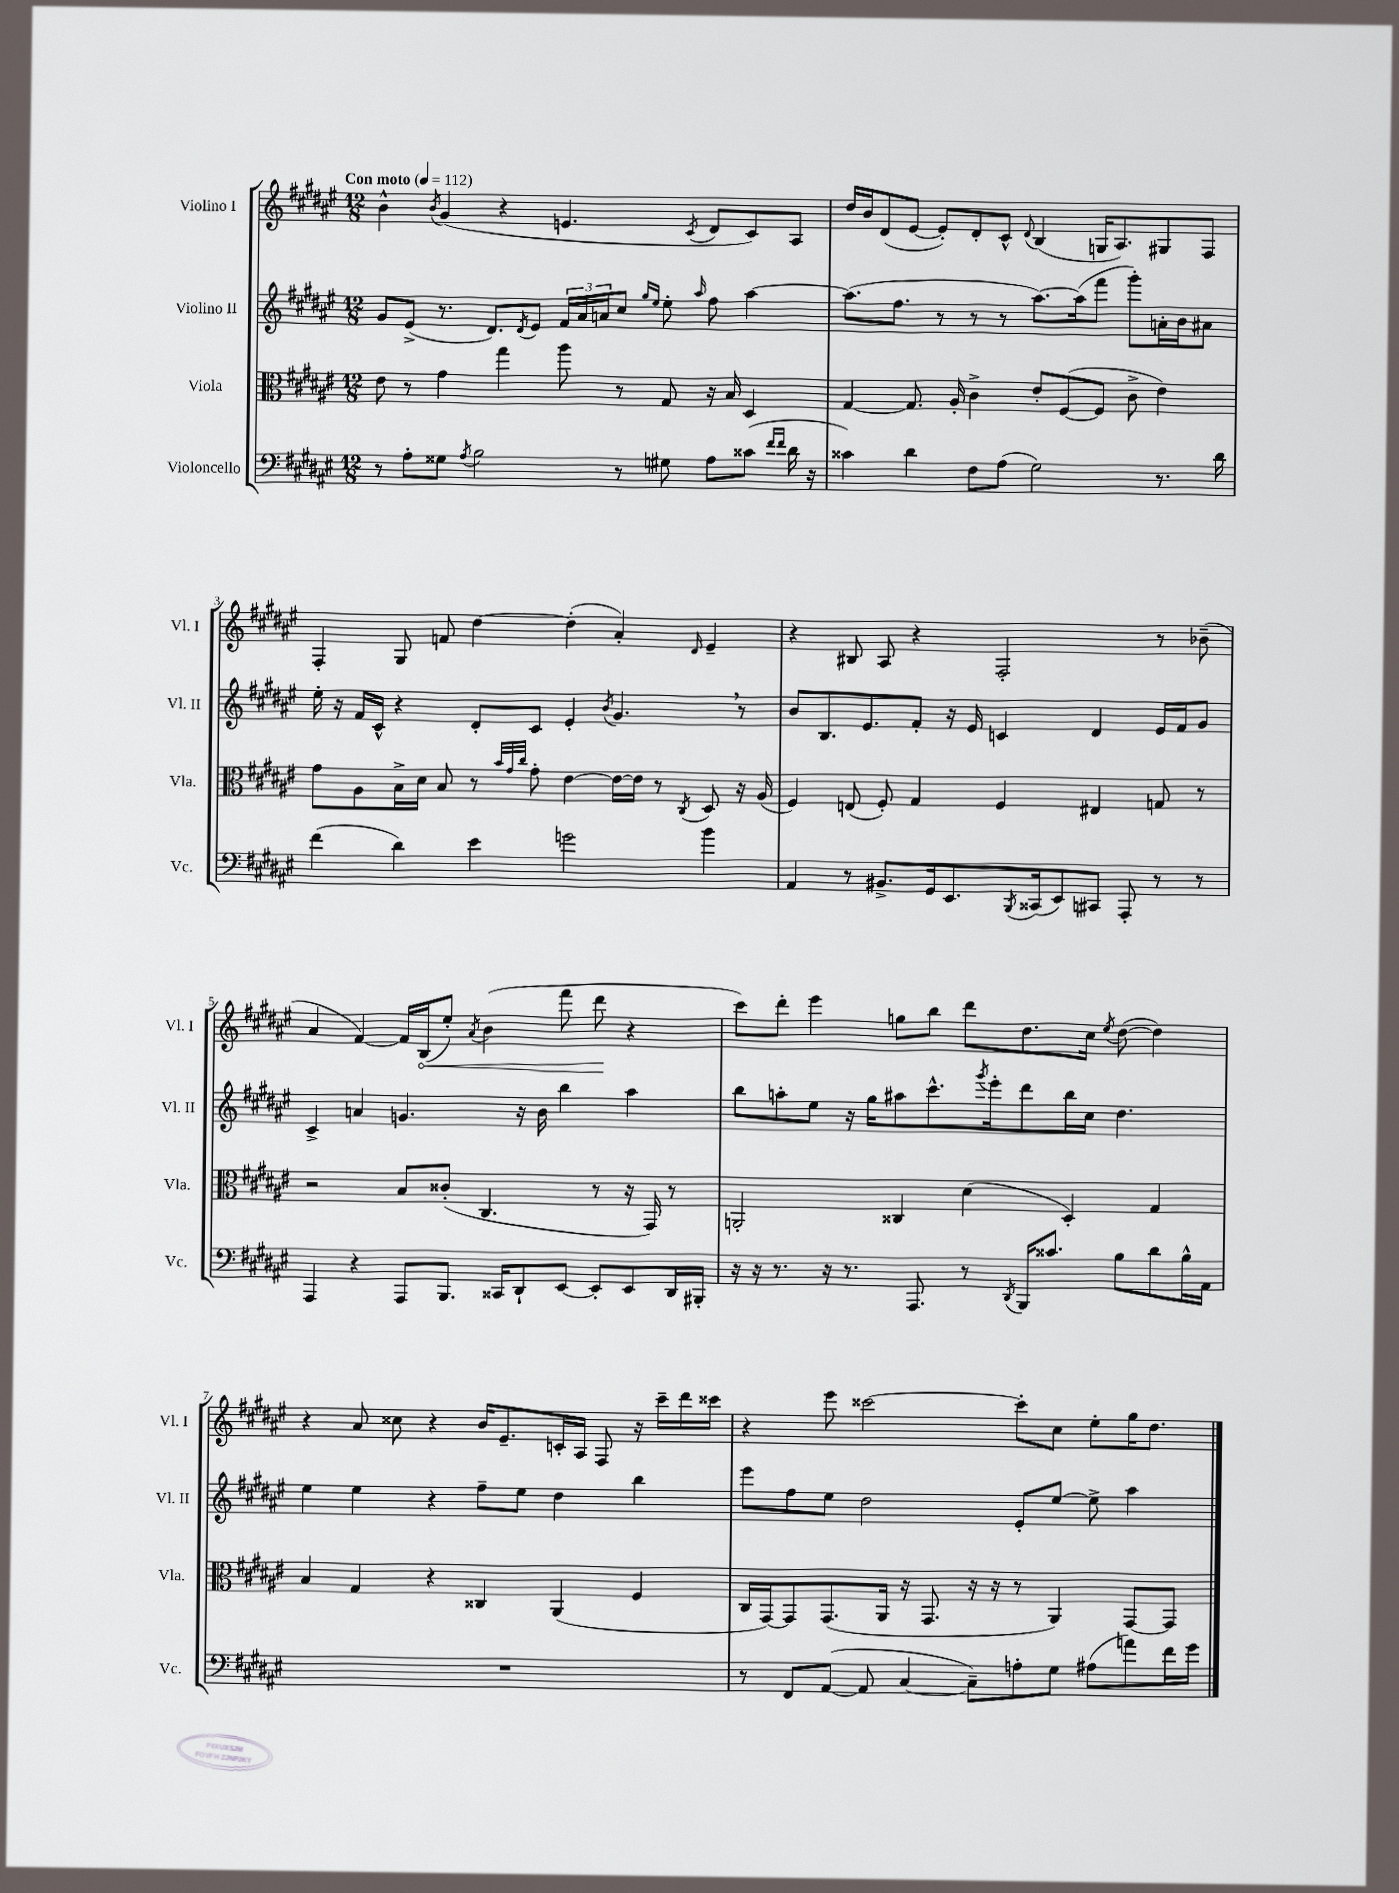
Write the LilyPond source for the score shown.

<<
\new StaffGroup <<
\new Staff = "s0" \with { instrumentName = "Violino I" shortInstrumentName = "Vl. I" } {
    \clef treble \key fis \major \numericTimeSignature \time 12/8 \tempo "Con moto" 4 = 112
    b'4-^ \acciaccatura { b'8 } gis'4( r4 e'4. \acciaccatura { cis'8 } dis'8 cis'8) ais8 |
    dis''16 b'16 dis'8( eis'8~ eis'8-.) dis'8-. cis'8-^ \appoggiatura { dis'8 } b4( g16 ais8.) gis8 fis8 |
    fis4-. gis8 f'8 dis''4~ dis''4-.( ais'4-.) \grace { dis'16 } eis'4-- |
    r4 bis8 ais8 r4 fis2-. r8 bes'8--( |
    ais'4 fis'4~) fis'16 \once \override Hairpin.circled-tip = ##t b16\<( eis''8-.) \acciaccatura { ais'8 } b'4( fis'''8 dis'''8\! r4 |
    cis'''8) dis'''8-. eis'''4 g''8 b''8 dis'''8 dis''8. cis''16 \acciaccatura { eis''8 } dis''8~( dis''4) |
    r4 ais'8 cisis''8 r4 b'16 eis'8.-- c'16-. ais16 fis8 r16 cis'''16-- dis'''16 cisis'''16 |
    r4 eis'''8 cisis'''2~ cisis'''8-. cis''8 eis''8-. gis''16 dis''8. \bar "|." |
}
\new Staff = "s1" \with { instrumentName = "Violino II" shortInstrumentName = "Vl. II" } {
    \clef treble \key fis \major \numericTimeSignature \time 12/8
    gis'8 eis'8->( r8. dis'8.) \acciaccatura { dis'8 } eis'8 \tuplet 3/2 { fis'16 ais'16 a'16 } cis''8 \grace { gis''16 eis''16 } eis''8-. \grace { ais''16 } fis''8 ais''4~ |
    ais''8.( fis''8. r8 r8 r8 ais''8.~) ais''16( fis'''8 gis'''8-.) a'16-. b'16 ais'8 |
    eis''16-. r16 fis'16 cis'16-^ r4 dis'8-. cis'8 eis'4-. \acciaccatura { b'8 } gis'4. \breathe r8 |
    b'8 b8. eis'8. fis'8-. r16 eis'16 c'4 dis'4 eis'16 fis'16 gis'8 |
    cis'4-> a'4 g'4. r16 b'16 b''4 ais''4 |
    b''8 a''8-. eis''8 r16 gis''16 ais''8 cis'''8.-^ \acciaccatura { gis'''8 } eis'''16-. dis'''8 b''16 cis''16 dis''4. |
    eis''4 eis''4 r4 fis''8-- eis''8 dis''4 b''4 |
    eis'''8 fis''8 eis''8 dis''2 eis'8-. eis''8~ eis''8-> ais''4 \bar "|." |
}
\new Staff = "s2" \with { instrumentName = "Viola" shortInstrumentName = "Vla." } {
    \clef alto \key fis \major \numericTimeSignature \time 12/8
    eis'8 r8 gis'4 gis''4 ais''8 r8 gis8 r16 b16 dis4 |
    gis4~ gis8. ais16-. cis'4-> eis'8-. fis8~( fis8 cis'8-> eis'4) |
    gis'8 ais8 b16-> dis'16 b8 r8 \grace { b'32 gis'32 cis''32 } gis'8-. eis'4~ eis'16~ eis'16 r8 \acciaccatura { cis8 } dis8 r16 ais16( |
    fis4) e8( fis8-.) gis4 fis4 eis4 g8 r8 |
    r2 b8 cisis'8-.( cis4. r8 r16 gis,16) r8 |
    a,2-. cisis4 dis'4( dis4-.) gis4 |
    b4 gis4 r4 cisis4 ais,4( fis4 |
    cis16 gis,16~) gis,8 gis,8.( ais,16 r16 gis,8. r16 r16 r8 ais,4) gis,8~ gis,8 \bar "|." |
}
\new Staff = "s3" \with { instrumentName = "Violoncello" shortInstrumentName = "Vc." } {
    \clef bass \key fis \major \numericTimeSignature \time 12/8
    r8 ais8-. gisis8 \acciaccatura { ais8 } b2 r8 gis8 ais8 cisis'8( \grace { fis'16 fis'16 } dis'16 r16 |
    cisis'4) dis'4 fis8 ais8( gis2) r8. dis'16 |
    fis'4( dis'4) eis'4 g'2 b'4 |
    ais,4 r8 bis,8.-> gis,16 eis,8. \acciaccatura { b,,8 } cisis,16( eis,8) cis,8 ais,,8-. r8 r8 |
    ais,,4 r4 ais,,8 b,,8. cisis,16 dis,8-! eis,8~ eis,8-. eis,8 dis,16 bis,,16-. |
    r16 r16 r8. r16 r8. ais,,8. r8 \acciaccatura { dis,8 } b,,16 cisis'8. b8 dis'8 b16-^ ais,16 |
    R1. |
    r8 fis,8 ais,8~( ais,8 cis4~ cis8--) a8-. gis8 ais8( a'8) fis'16 gis'16 \bar "|." |
}
>>
>>
